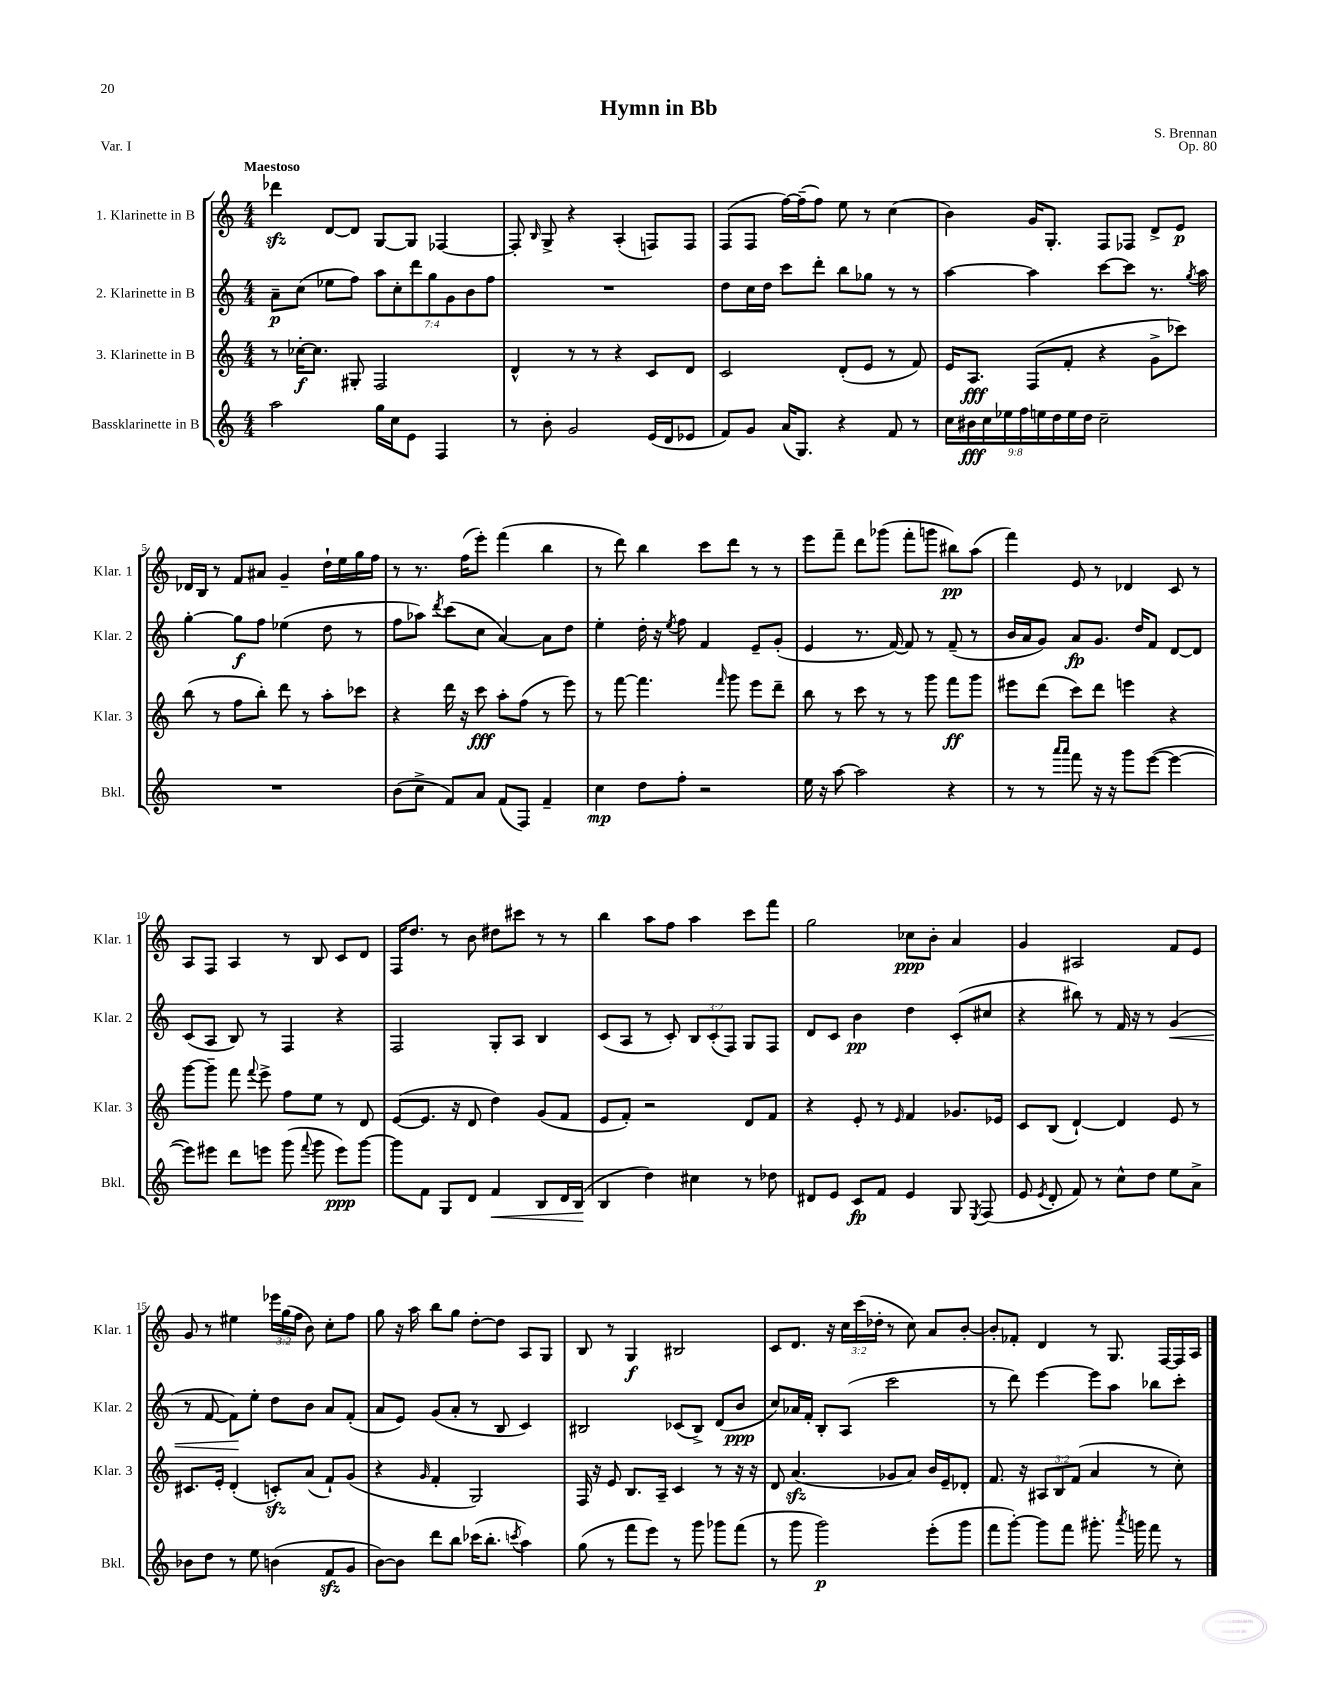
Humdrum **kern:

**kern	**kern	**kern	**kern
*staff4	*staff3	*staff2	*staff1
*clefG2	*clefG2	*clefG2	*clefG2
*k[]	*k[]	*k[]	*k[]
*M4/4	*M4/4	*M4/4	*M4/4
2aa\	8r	8a~\L	4ddd-\
.	[16cc-'\LK	(8cc\J	.
.	8.cc-\]J	.	.
.	.	8ee-\L	[8d/L
.	8G#'/	8ff\J)	8d/]J
16gg\LL	2F/	14aa\L	[8G/L
16cc\J	.	.	.
.	.	14cc'\	.
8e\J	.	.	8G/]J
.	.	14ddd\	.
.	.	14gg\	.
4F/	.	.	[4F-/
.	.	14g\	.
.	.	14b\	.
.	.	14ff\J	.
=	=	=	=
8r	4d^^/	1r	8F-'/]
.	.	.	16qqB/
8b'\	.	.	8G^/
2g/	8r	.	4r
.	8r	.	.
.	4r	.	(4A'/
(16e/LL	8c/L	.	8F/L)
16d/J	.	.	.
8e-/J	8d/J	.	8F/J
=	=	=	=
8f/L)	2c/	8dd\L	(8F/L
8g/J	.	16cc\L	8F/J
.	.	16dd\JJ	.
(16a/LK	.	8ccc\L	[16ff\LL)
8.G/J)	.	.	(16ff~\]J
.	.	8ddd'\J	8ff\J)
4r	(8d'/L	8bb\L	8ee\
.	8e/J	8gg-\J	8r
8f/	8r	8r	(4cc\
8r	8f/)	8r	.
=	=	=	=
18cc\LL	16e/LK	[4aa\	4b\)
18b#\	.	.	.
.	8.A/J	.	.
18cc\	.	.	.
18ee-\	.	.	.
18ff\	.	.	.
.	(8F/L	4aa\]	16g/LK
18ee\	.	.	.
.	.	.	8.G'/J
18dd\	.	.	.
.	8f'/J	.	.
18ee\	.	.	.
18dd\JJ	.	.	.
2cc~\	4r	[8ccc\L	8F/L
.	.	8ccc\]J	8F-/J
.	8g^\L	8.r	8d^/L
.	8ccc-\J)	.	8e/J
.	.	8qgg/	.
.	.	16aa\	.
=	=	=	=
1r	(8bb\	[4gg'\	16d-/LL
.	.	.	16B/JJ
.	8r	.	8r
.	8ff\L	8gg\]L	8f/L
.	8bb'\J)	8ff\J	8a#/J
.	8ddd\	(4ee-\	4g~/
.	8r	.	.
.	8aa'\L	8dd\	16dd`\LL
.	.	.	16ee\
.	8ccc-\J	8r	16gg\
.	.	.	16ff\JJ
=	=	=	=
(8b\L	4r	8ff\L	8r
8cc^\J	.	8aa-\J)	8.r
.	.	8qddd/	.
8f/L)	16ddd\	(8ccc\L	.
.	16r	.	(16ff\LK
8a/J	8ccc\	8cc\J	8eee'\J)
(8f/L	8aa'\L	[4a/)	(4fff\
8F/J)	(8ff\J	.	.
4f~/	8r	8a\]L	4bb\
.	8eee\)	8dd\J	.
=	=	=	=
4cc\	8r	4ee'\	8r
.	[8fff\	.	8ddd\)
8dd\L	4.fff\]	16dd'\	4bb\
.	.	16r	.
.	.	8qee/	.
8ff'\J	.	8ff\	.
2r	.	4f/	8ccc\L
.	16qqfff/	.	.
.	8ggg\	.	8ddd\J
.	8eee\L	8e~/L	8r
.	8ddd~\J	(8g'/J	8r
=	=	=	=
16ee\	8bb\	4e/	8eee\L
16r	.	.	.
[8aa\	8r	.	8fff~\J
2aa\]	8ccc\	8.r	8ddd\L
.	8r	.	(8ggg-\J
.	.	[16f/)	.
.	8r	8f/]	8fff'\L
.	8ggg\	8r	8ggg\J
4r	8fff\L	(8f~/	8bb#\L)
.	8ggg\J	8r	(8aa\J
=	=	=	=
8r	8eee#\L	16b/LL	4fff\)
.	.	16a/J	.
8r	(8ddd\J	8g/J)	.
16qqaaa/LL	.	.	.
16qqaaa/JJ	.	.	.
8fff\	8ccc\L)	8a/L	8e/
16r	8ddd\J	8.g/J	8r
16r	.	.	.
8ggg\L	4eee\	.	4d-/
.	.	16dd/LK	.
([8eee\J	.	8f/J	.
4eee\_	4r	[8d/L	8c/
.	.	8d/]J	8r
=	=	=	=
8eee\]L)	[8ggg\L	(8c/L	8A/L
8eee#\J	8ggg~\]J	8A/J	8F/J
8ddd\L	8fff\	8B/)	4A/
.	8qqfff/	.	.
8eee\J	8eee^\	8r	.
(8ggg\	8ff\L	4F/	8r
8qqfff/	.	.	.
8ggg\	8ee\J	.	8B/
8eee\L)	8r	4r	8c/L
[8ggg\J	8d/	.	8d/J
=	=	=	=
8ggg\]L	([8e/L	2F/	16F/LK
.	.	.	8.dd/J
8f\J	8.e/]J	.	.
8G/L	.	.	8r
.	16r	.	.
8d/J	8d/	.	8b\
4f/	4dd\)	8G'/L	8dd#\L
.	.	8A/J	8ccc#\J
8B/L	(8g/L	4B/	8r
16d/L	8f/J	.	8r
(16B/JJ	.	.	.
=	=	=	=
4B/	8e/L	(8c/L	4bb\
.	8f'/J)	8A/J	.
4dd\)	2r	8r	8aa\L
.	.	8c'/)	8ff\J
4cc#\	.	12B/L	4aa\
.	.	(12c'/	.
.	.	12F/J)	.
8r	8d/L	8G/L	8ccc\L
8dd-\	8f/J	8F/J	8fff\J
=	=	=	=
8d#/L	4r	8d/L	2gg\
8e/J	.	8c/J	.
8c/L	8e'/	4b\	.
8f/J	8r	.	.
.	16qqe/	.	.
4e/	4f/	4dd\	8cc-\L
.	.	.	8b'\J
8G/	8.g-/L	(8c'/L	4a/
8qE/	.	.	.
(8F/	.	8cc#/J	.
.	16e-/Jk	.	.
=	=	=	=
8e/	8c/L	4r	4g/
8qe/	.	.	.
8d'/	(8B/J	.	.
8f/)	[4d`/)	8bb#\)	2A#/
8r	.	8r	.
8cc^^\L	4d/]	16f/	.
.	.	16r	.
8dd\J	.	8r	.
8ee\L	8e/	(4g/	8f/L
8a^\J	8r	.	8e/J
=	=	=	=
8b-\L	8.c#/L	8r	8g/
8dd\J	.	[8f/	8r
.	16e'/Jk	.	.
8r	(4d'/	8f\]L)	4ee#\
8ee\	.	8ee'\J	.
(4b\	8c'/L)	8dd\L	24eee-\LL
.	.	.	(24gg\
.	.	.	24ff\JJ
.	(8a/J	8b\J	8b\)
8f/L	8f`/L)	8a/L	8cc'\L
8g/J	(8g/J	(8f'/J	8ff\J
=	=	=	=
[8b\L)	4r	8a/L	8gg\
8b\]J	.	8e/J)	16r
.	.	.	16aa\
.	16qqg/	.	.
8ddd\L	4f'/	(8g/L	8bb\L
8bb\J	.	8a'/J	8gg\J
(16ccc-\LK	2G/)	8r	[8dd'\L
8.bb'\J	.	.	.
.	.	8B/	8dd\]J
8qccc/	.	.	.
4aa\)	.	4c/)	8A/L
.	.	.	8G/J
=	=	=	=
(8gg\	16F/	2B#/	8B/
.	16r	.	.
8r	8e/	.	8r
8fff\L	8.B/L	.	4G/
8eee\J)	.	.	.
.	16A~/Jk	.	.
8r	4c/	(8c-/L	2B#/
8ggg\	.	8B#^/J)	.
8ggg-\L	8r	(8d/L	.
(8fff\J	16r	8b/J	.
.	16r	.	.
=	=	=	=
8r	8d/	8cc/L)	8c/L
8ggg\	(4.a/	16a-/L	8.d/J
.	.	16f'/JJ	.
2ggg\)	.	8B'/L	.
.	.	.	16r
.	.	(8A/J	24cc\LL
.	.	.	(24ccc\
.	.	.	24dd-'\JJ
.	8g-/L	2ccc\	8r
.	8a/J)	.	8cc\)
(8eee'\L	16b/LL	.	8a/L
.	16e~/J	.	.
8ggg\J	8d-'/J	.	[8b'/J
=	=	=	=
8fff\L	8.f/	8r	8b'/]L
[8ggg'\J)	.	8ddd\)	8f-'/J
.	16r	.	.
8ggg\]L	12A#/L	[4eee\	4d/
.	12B/	.	.
8fff\J	.	.	.
.	(12f/J	.	.
8.ggg#'\	4a/	8eee\]L	8r
.	.	8aa\J	8.G/
8qaaa/	.	.	.
16ggg\	.	.	.
8fff\	8r	8bb-\L	.
.	.	.	[16F/LL
8r	8cc'\)	8ccc'\J	16F/]
.	.	.	16A/JJ
==	==	==	==
*-	*-	*-	*-
